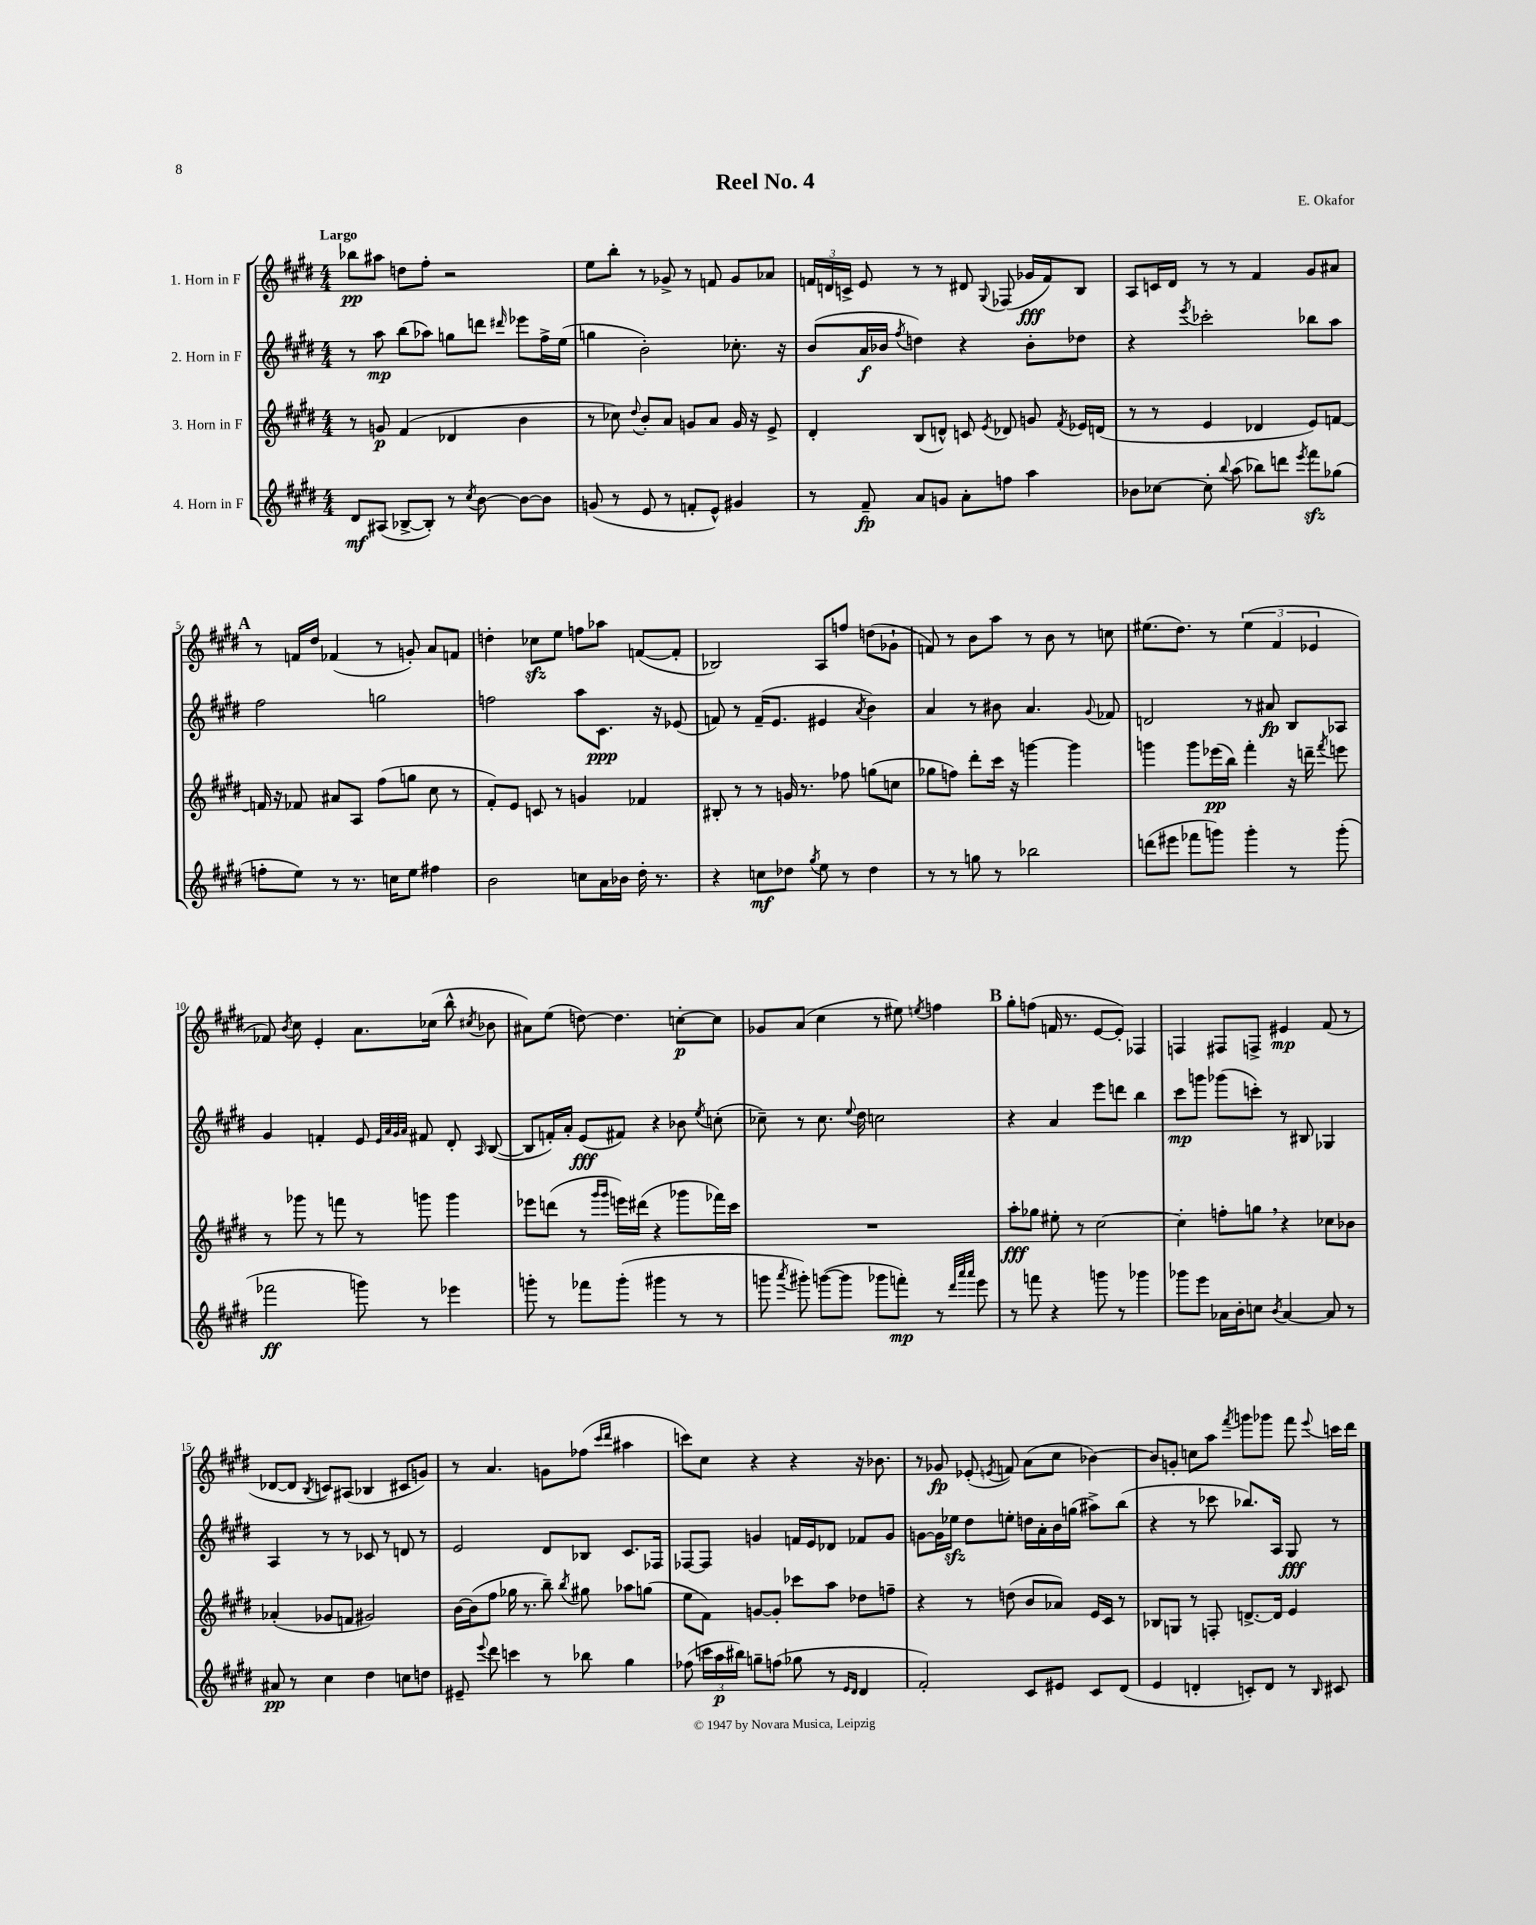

**kern	**kern	**kern	**kern
*staff4	*staff3	*staff2	*staff1
*clefG2	*clefG2	*clefG2	*clefG2
*k[f#c#g#d#]	*k[f#c#g#d#]	*k[f#c#g#d#]	*k[f#c#g#d#]
*M4/4	*M4/4	*M4/4	*M4/4
8d#	8r	8r	8bb-
(8A#	8g	8aa	8aa#
[8B-^	(4f#	(8bb	8dd
8B-'])	.	8aa-)	8ff#'
8r	4d-	8gg	2r
8qcc#	.	.	.
[8b	.	8ddd	.
.	.	16qqddd#	.
8b_	4b	8eee-	.
8b]	.	16ff#^	.
.	.	(16ee	.
=	=	=	=
(8g	8r	4gg	8ee
8r	8cc-)	.	8bb'
.	8qqdd#	.	.
8e	8b'	2b')	8r
8r	8a	.	8g-^
8f'	8g	.	8r
8e^^)	8a	.	8f
4g#	16g	8.cc-'	8g-
.	16r	.	.
.	8e^	.	8a-
.	.	16r	.
=	=	=	=
8r	4d#'	(8b	24f
.	.	.	24d
.	.	.	24c^
8f#~	.	16a	8e
.	.	16b-	.
.	.	8qff#	.
8a	(8B	4dd)	8r
8g	8d^^)	.	8r
8a'	8c	4r	8d#
.	8qe	.	8qqG#
8ff	8d-	.	(8F-
4aa	8g	8b-'	16g-
.	.	.	16f)
.	8qf#	.	.
.	16e-	8dd-	8B
.	(16d	.	.
=	=	=	=
8b-	8r	4r	8A
[8cc-	8r	.	16c
.	.	.	16d#
.	.	8qeee	.
8cc-']	4e	2ccc-'	8r
8qqbb	.	.	.
(8aa	.	.	8r
8bb-)	4d-	.	4f#
8ddd	.	.	.
8qeee	.	.	.
8fff#	8e)	8bb-	8g#
(8gg-	[8f	8aa	8a#
=	=	=	=
8ff'	16f]	2ff#	8r
.	16r	.	.
8ee)	8f-	.	16f
.	.	.	16dd#
8r	8a#	.	(4f-
8.r	8A	.	.
.	(8ff#	2gg	8r
16cc	.	.	.
8ee	8gg	.	8g')
4ff#	8cc#	.	8a
.	8r	.	8f
=	=	=	=
2b	8f#')	2ff	4dd'
.	8e	.	.
.	8c	.	8cc-
.	8r	.	8ee
8cc	4g	8aa	8ff
16a	.	8.c#	8aa-
16b-	.	.	.
16dd#'	4f-	.	([8f
8.r	.	16r	.
.	.	(8e-	8f']
=	=	=	=
4r	8B#'	8f)	2B-)
.	8r	8r	.
8cc	8r	(16f~	.
.	.	8.e	.
8dd-	16g	.	.
.	8.r	.	.
8qgg#	.	.	.
8ee	.	4e#	8A
8r	8ff-	.	8ff
.	.	8qa	.
4dd-	(8gg	4b)	(8dd
.	8cc	.	8g-`
=	=	=	=
8r	8gg-	4a	8f)
8r	8ff)	.	8r
8gg	8ddd#'	8r	8b
8r	16ccc#	8b#	8aa
.	16r	.	.
2bb-	[4ggg	4.a	8r
.	.	.	8b
.	4ggg]	.	8r
.	.	8qqg#	.
.	.	8f-	8cc
=	=	=	=
(8ddd	4ggg	2d	(8.ee#
8eee#	.	.	.
.	.	.	8.dd#)
8fff-	8ggg	.	.
8ggg)	(16eee-	.	8r
.	16bb)	.	.
4ggg'	4fff#'	8r	(6ee#
.	.	8a#	.
.	.	.	6f#
8r	16r	8B	.
.	16ddd~	.	.
.	.	.	6e-
.	8qfff#	.	.
(8ggg'	8eee	8A-	.
=	=	=	=
2fff-	8r	4g#	8f-)
.	.	.	8qb
.	8ggg-	.	8cc#
.	8r	4f'	4e'
.	8fff	.	.
8ggg)	8r	8e	8.a
.	.	32qqe	.
.	.	32qqa	.
.	.	32qqg#	.
.	.	32qqa	.
8r	8ggg	8f#	.
.	.	.	(16cc-
4eee-	4ggg	8d#'	8bb^^
.	.	16qqA	8qcc#
.	.	([8B	8b-
=	=	=	=
8ggg'	8eee-	8B]	8a#)
8r	(8ddd	16f')	(8ee
.	.	16a'	.
8fff-	8r	(8e	[8dd)
.	16qqggg#	.	.
.	16qqggg#	.	.
(8ggg'	16eee)	8f#)	4.dd]
.	(16ddd#	.	.
4ggg#	4r	4r	.
8r	8ggg-	8b-	[8cc'
.	.	8qee	.
8r	16fff-)	(8cc'	8cc]
.	16ccc#	.	.
=	=	=	=
8ggg	1r	8cc-~)	8g-
8qaaa	.	.	.
8ggg#')	.	8r	(8a
([8ggg	.	8.cc-	4cc#
8ggg]	.	.	.
.	.	8qqee	.
.	.	16dd#	.
8ggg-	.	2cc	8r
8fff')	.	.	8ee#)
.	.	.	8qee
8r	.	.	4ff
32qqddd#	.	.	.
32qqaaa	.	.	.
32qqaaa	.	.	.
8eee	.	.	.
=	=	=	=
8r	8aa'	4r	8gg#'
8fff	8gg-	.	(8ff
4r	8ee#'	4a	16f
.	.	.	8.r
.	8r	.	.
8ggg	[2cc#	8eee	[8e
8r	.	8ddd	8e'])
4ggg-	.	4bb	4F-
=	=	=	=
8ggg-	4cc#']	8ccc#	4F
8eee	.	8ggg	.
16a-	8ff'	(8ggg-	8F#
16b'	.	.	.
8cc	8gg	8ccc')	8F^
8qb	.	.	.
[4a-	4r	8r	4e#
.	.	8B#	.
8a-]	8cc-	4G-	(8f#
8r	8b-	.	8r
=	=	=	=
8a#	(4a-'	4A	[8d-
8r	.	.	8d-]
.	.	.	8qB
4cc#	8g-	8r	8c)
.	8f	8r	(8A#
4dd#	2g#)	8c-	4B-
.	.	8r	.
8cc	.	8d	8c#
8dd	.	8r	8g)
=	=	=	=
8e#~	[16b	2e	8r
.	(16b]	.	.
8qqeee	.	.	.
8ddd#	8ff#	.	4.a
4ccc	16gg-	.	.
.	8.r	.	.
8r	8bb~)	8d#	8g
.	8qbb	.	.
8bb-	8gg#	8B-	(8ff-
.	.	.	16qqccc#
.	.	.	16qqddd#
4gg#	8aa-	8.c#	4aa#
.	(8gg	.	.
.	.	16F-	.
=	=	=	=
(8ff-	8ee	[8F-	8ccc)
24ccc	8f#)	8F-]	8cc#
24aa	.	.	.
24bb#)	.	.	.
8gg~	[8g	4g	4r
(8ff	8g']	.	.
8gg-	8ccc-	16f	4r
.	.	16e	.
8r	8aa	8d-	.
16qqe	.	.	.
16qqd#	.	.	.
4d#	8dd-	8f-	16r
.	.	.	8.b-
.	8ff~	8g	.
=	=	=	=
2f#')	4r	[8g	8r
.	.	16g]	8g-
.	.	16ee-	.
.	8r	8dd#	(8e-'
.	.	.	8qe
.	(8dd	8ee'	8f)
8c#	8b	16dd	(8a
.	.	16a'	.
8e#	8a-)	16b	8cc#
.	.	(16gg	.
8c#	16e	8aa#^)	[4b-)
.	16c#	.	.
(8d#	8r	(8bb	.
=	=	=	=
4e	8B-	4r	8b-]
.	8G	.	8g'
4d'	8r	8r	8cc
.	8F'	8ccc-	8aa
.	.	.	8qfff#
8c')	[8.d^	8.bb-)	8ggg
8d	.	.	8ggg-
.	16d]	16A	.
8r	4e	8G#	8fff#
16qqB	.	.	8qqeee
8c#	.	8r	16ccc
.	.	.	16ddd#
==	==	==	==
*-	*-	*-	*-
